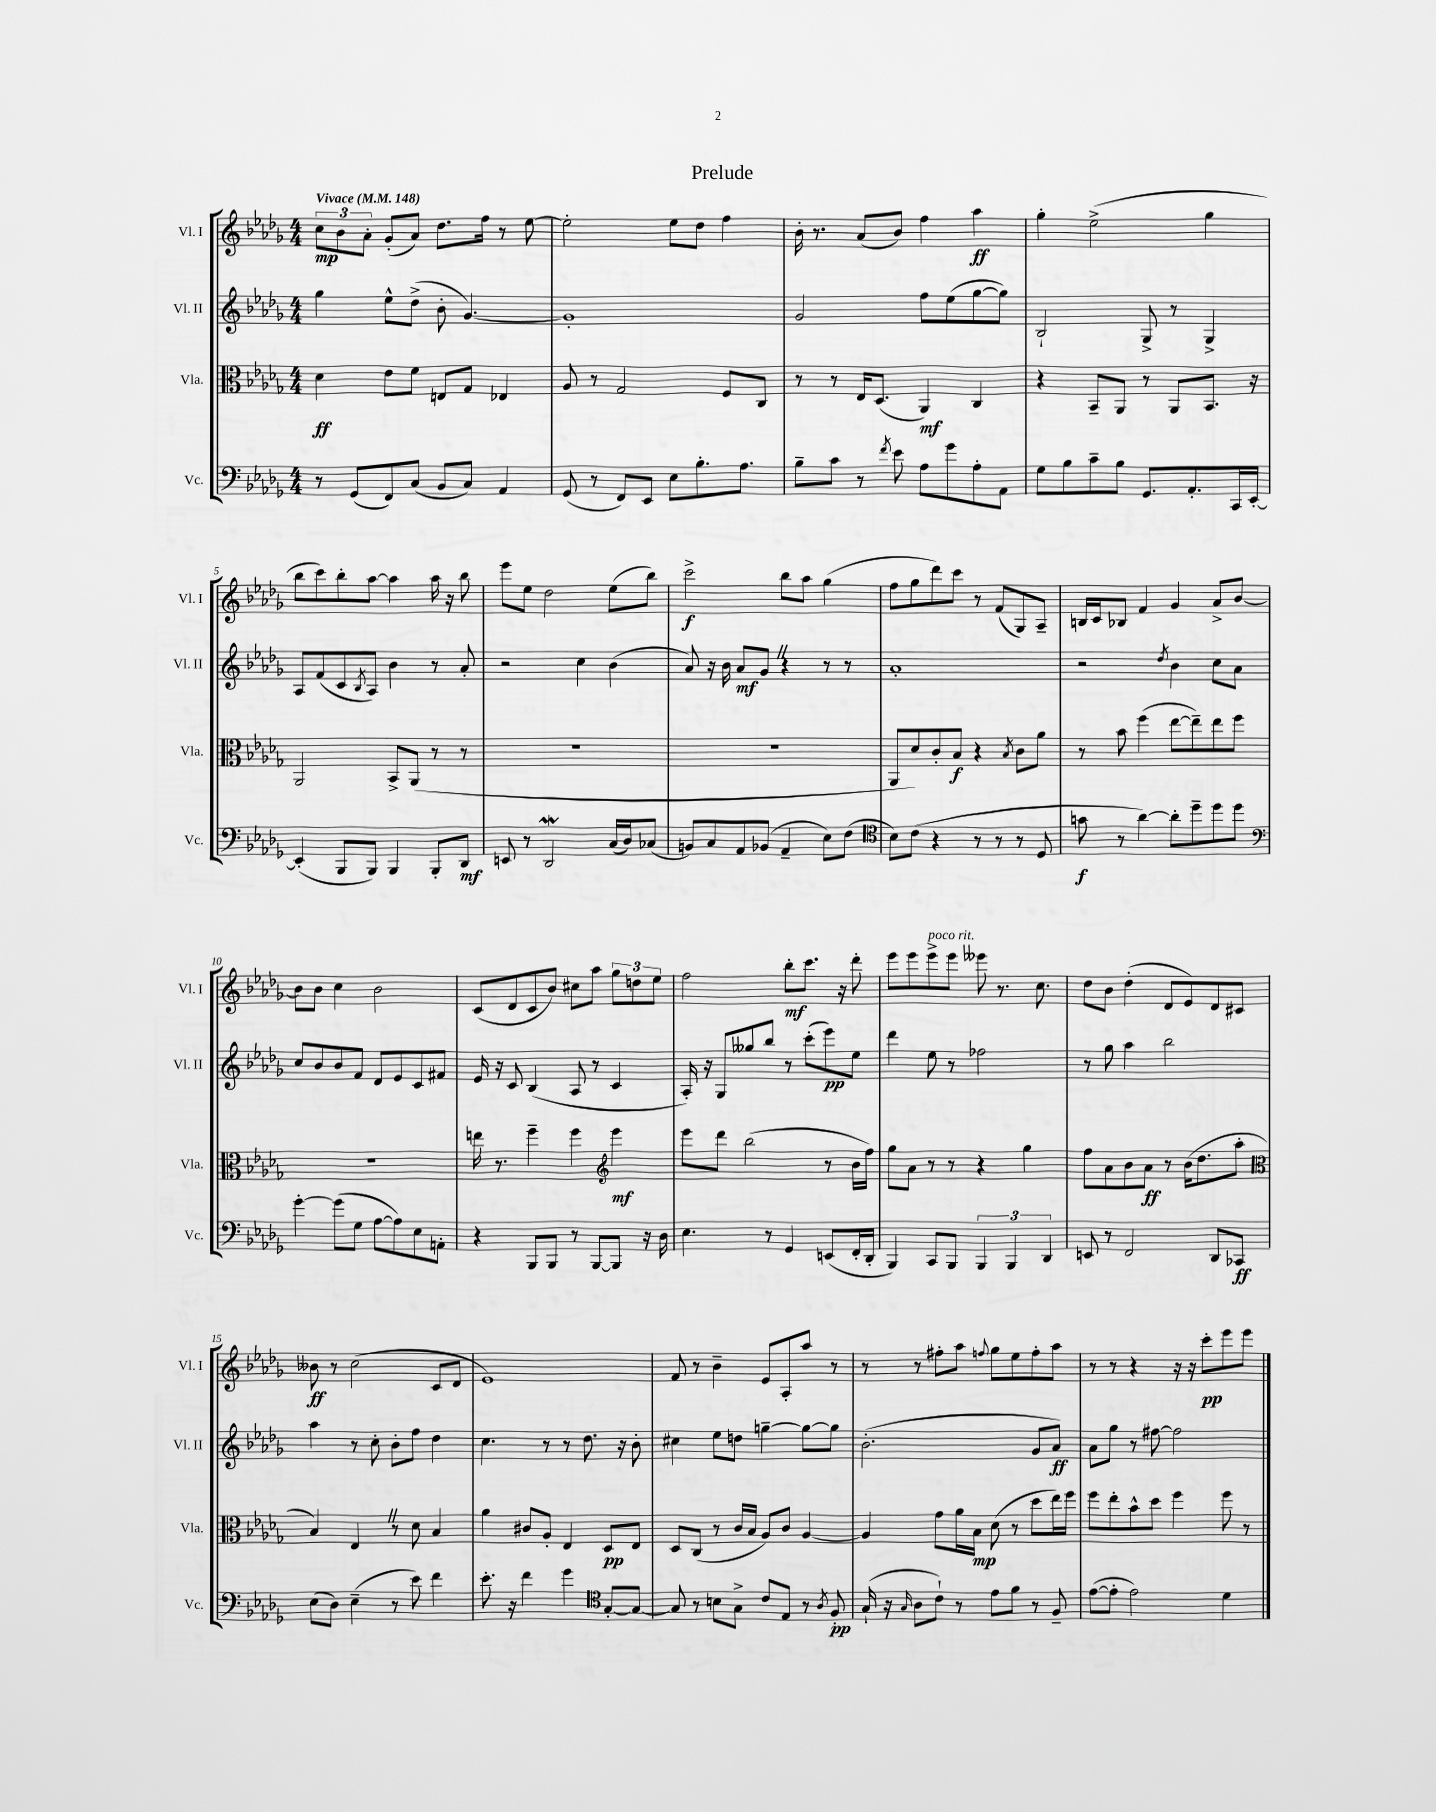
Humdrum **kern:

**kern	**kern	**kern	**kern
*staff4	*staff3	*staff2	*staff1
*clefF4	*clefC3	*clefG2	*clefG2
*k[b-e-a-d-g-]	*k[b-e-a-d-g-]	*k[b-e-a-d-g-]	*k[b-e-a-d-g-]
*M4/4	*M4/4	*M4/4	*M4/4
*MM148	*MM148	*MM148	*MM148
8r	4d-	4gg-	12cc
.	.	.	12b-
(8GG-	.	.	.
.	.	.	12a-'
8FF)	8e-	8ee-^^	(8g-'
(8C	8f	(8dd-^	8a-)
8BB-	8E	8b-'	8.dd-
8C)	8G-	[4.g-)	.
.	.	.	16ff
4AA-	4E-	.	8r
.	.	.	[8ee-
=	=	=	=
(8GG-	8A-	1g-']	2ee-']
8r	8r	.	.
8FF)	2G-	.	.
8EE-	.	.	.
8E-	.	.	8ee-
8.B-'	.	.	8dd-
.	8F	.	4ff
8.A-	.	.	.
.	8C	.	.
=	=	=	=
8B-~	8r	2g-	16b-'
.	.	.	8.r
8c	8r	.	.
8r	16E-	.	(8a-
.	(8.D-	.	.
8qf	.	.	.
8e-	.	.	8b-)
8A-	4AA-)	8ff	4ff
8g-	.	(8ee-	.
8A-'	4C	[8gg-	4aa-
8AA-	.	8gg-])	.
=	=	=	=
8G-	4r	2B-`	4gg-'
8B-	.	.	.
8c~	8BB-~	.	(2ee-^
8B-	8AA-	.	.
8.GG-	8r	8G-^	.
.	8AA-	8r	.
8.AA-'	.	.	.
.	8.BB-	4G-^	4gg-
16CC	.	.	.
[16EE-'	16r	.	.
=	=	=	=
(4EE-']	2AA-	8A-	8bb-
.	.	(8f	8ccc)
8BBB-	.	8c	8bb-'
.	.	8qB-	.
8BBB-)	.	8A-)	[8aa-
4BBB-	8BB-^	4b-	4aa-]
.	(8AA-	.	.
8BBB-'	8r	8r	16aa-
.	.	.	16r
8DD-	8r	8a-'	8bb-
=	=	=	=
8EE	1r	2r	8eee-
8r	.	.	8ee-
2DD-	.	.	2dd-
.	.	4cc	.
(16C	.	(4b-	(8ee-
16D-)	.	.	.
(8C-	.	.	8bb-)
=	=	=	=
8BB)	1r	8a-)	2ccc^
8C	.	16r	.
.	.	16b-	.
8AA-	.	8a-	.
(8BB-	.	8g-	.
4AA-~	.	4r	8bb-
.	.	.	8aa-
8E-)	.	8r	(4gg-
(8F	.	8r	.
=	=	=	=
*clefC4	*	*	*
8B-)	8AA-	1a-'	8ff
(8c	8d-)	.	8gg-
4r	8c'	.	8ddd-)
.	8B-	.	8ccc
8r	4r	.	8r
8r	.	.	(8f
.	8qB-	.	.
8r	8c	.	8G-)
8D-	8a-	.	8A-~
=	=	=	=
8g	8r	2r	16B
.	.	.	16c
8r	8b-	.	8B-
[4a-)	(4ff	.	4f
.	.	8qdd-	.
8a-']	[8ee-	4b-	4g-
8dd-~	8ee-~])	.	.
8dd-	8ee-	8cc	8a-^
8dd-	8ff	8a-	[8b-
=	=	=	=
*clefF4	*	*	*
[4g-'	1r	8cc	8b-]
.	.	8b-	8b-
(8g-]	.	8b-	4cc
8G-	.	8f	.
[8A-	.	8d-	2b-
8A-])	.	8e-	.
8E-	.	8c	.
8AA'	.	8f#	.
=	=	=	=
4r	16ee	16e-	(8c
.	8.r	16r	.
.	.	8c	8d-
8BBB-	4ff~	(4B-	8c
8BBB-	.	.	8b-)
8r	4ff	8A-	8cc#
[8BBB-	.	8r	8aa-
*	*clefG2	*	*
8BBB-]	4eee-	4c	12gg-
.	.	.	12dd
16r	.	.	.
.	.	.	12ee-
16D-	.	.	.
=	=	=	=
4.E-	8eee-	16A-')	2ff
.	.	16r	.
.	8ddd-	8G-	.
.	(2bb-	8gg--	.
8r	.	8bb-	.
4GG-	.	8r	8bb-'
.	.	(8ccc'	8.ccc
(8EE	8r	8eee-)	.
.	.	.	16r
16FF'	16b-	8ee-	8ddd-'
16DD-'	16ff)	.	.
=	=	=	=
4BBB-)	8gg-	4ddd-	8eee-
.	8a-	.	8eee-
8CC	8r	8ee-	8eee-^
8BBB-	8r	8r	8eee-
6BBB-	4r	2ff-	8eee--
.	.	.	8.r
6BBB-	.	.	.
.	4gg-	.	.
.	.	.	8.cc
6DD-	.	.	.
=	=	=	=
8EE	8ff	8r	8dd-
8r	8a-	8gg-	8b-
2FF	8b-	4aa-	(4dd-'
.	8a-	.	.
.	8r	2bb-	8d-
.	(16b-	.	8e-)
.	8.dd-	.	.
8DD-	.	.	8d-
8CC-	8aa-'	.	8c#
=	=	=	=
*	*clefC3	*	*
(8E-	4B-)	4aa-	8b--
8D-)	.	.	8r
(4E-~	4E-	8r	(2cc
.	.	8cc'	.
8r	8r	8b-'	.
8e-)	8d-	8ff	.
4f	4B-	4dd-	8c
.	.	.	8d-
=	=	=	=
8.e-'	4a-	4.cc	1e-)
16r	.	.	.
4f	8c#	.	.
.	8A-'	8r	.
4g-	4E-	8r	.
.	.	8.dd-	.
*clefC4	*	*	*
[8G-'	8D-	.	.
.	.	16r	.
8G-_	8E-	8b-'	.
=	=	=	=
8G-]	8D-	4cc#	8f
8r	(8C	.	8r
8B	8r	8ee-	4b-~
8G-^	16c	8dd	.
.	16B-	.	.
8c	8A-)	[4gg~	8e-
8E-	8c	.	8A-'
8r	[4A-	8gg_	8aa-
8qA-	.	.	.
8F'	.	8gg]	8r
=	=	=	=
(16G-`	4A-]	(2.b-'	8r
16r	.	.	.
16qqG-	.	.	.
8A-	.	.	8r
8c`)	8g-	.	8ff#'
8r	16a-	.	8aa-
.	16B-	.	.
.	.	.	8qqff
8e-	(8d-	.	8gg-
8f	8r	.	8ee-
8r	8dd-	8g-	8ff'
8F~	16ee-)	8a-)	8aa-
.	16ff	.	.
=	=	=	=
([8e-	8ff	8a-	8r
8e-']	8ee-'	8gg-	8r
2e-)	8b-^^	8r	4r
.	8dd-	[8ff#	.
.	4ff	2ff#]	16r
.	.	.	16r
.	.	.	8ccc'
4d-	8ff	.	8eee-
.	8r	.	8eee-
==	==	==	==
*-	*-	*-	*-
